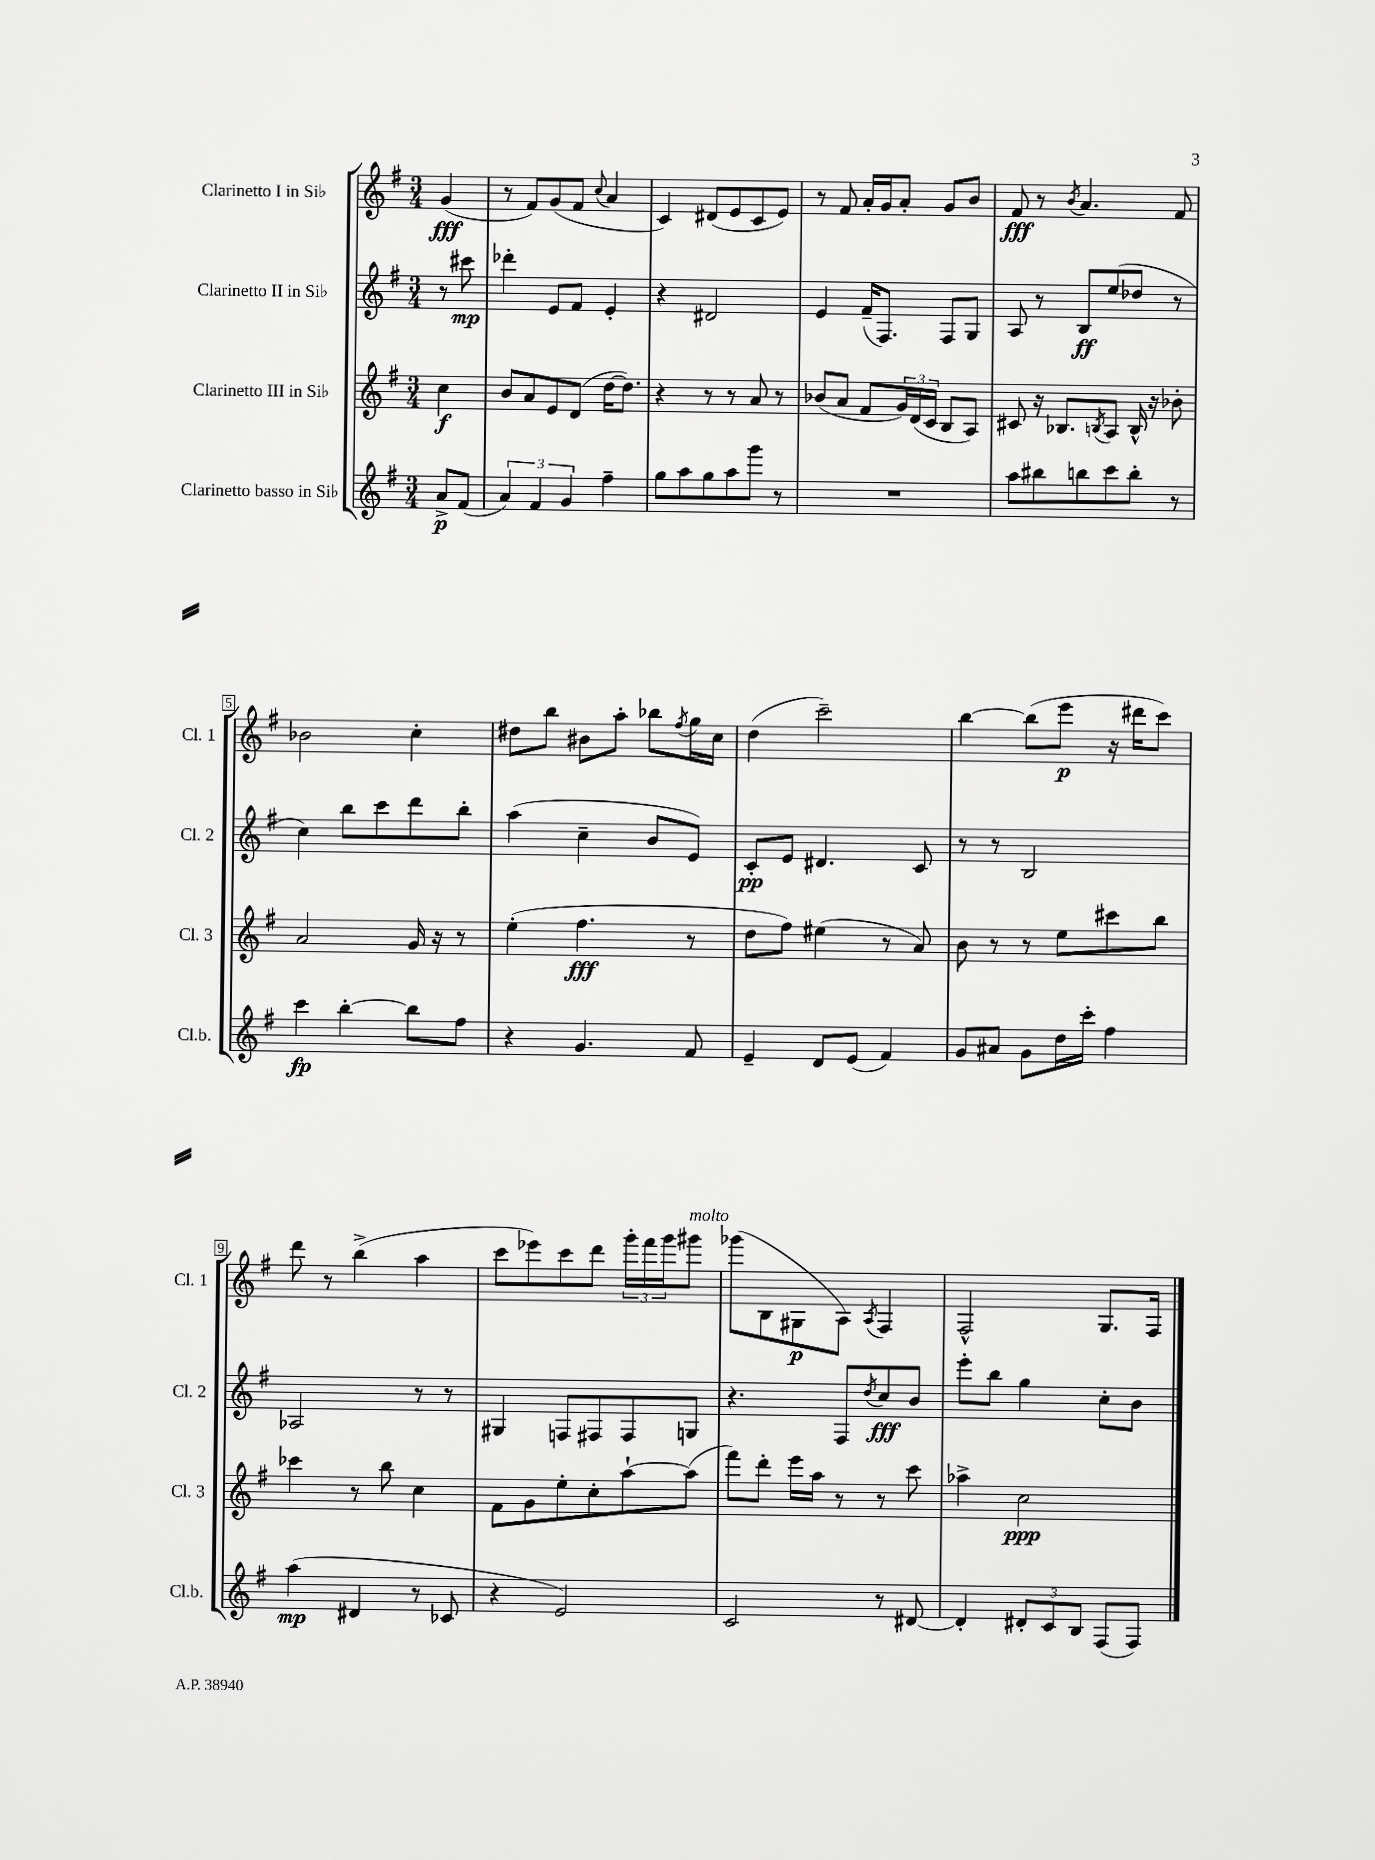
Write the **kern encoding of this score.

**kern	**kern	**kern	**kern
*staff4	*staff3	*staff2	*staff1
*clefG2	*clefG2	*clefG2	*clefG2
*k[f#]	*k[f#]	*k[f#]	*k[f#]
*M3/4	*M3/4	*M3/4	*M3/4
8a^/L	4cc\	8r	(4g/
(8f#/J	.	8ccc#\	.
=	=	=	=
6a/)	8b/L	4ddd-'\	8r
.	8a/	.	8f#/L)
6f#/	.	.	.
.	8e/	8e/L	(8g/
6g/	.	.	.
.	(8d/J	8f#/J	8f#/J
.	.	.	8qqcc/
4ff#~\	[16dd\LK	4e'/	4a/
.	8.dd\]J)	.	.
=	=	=	=
8gg\L	4r	4r	4c/)
8aa\	.	.	.
8gg\	8r	2d#/	(8d#/L
8aa\	8r	.	8e/
8ggg\J	8a/	.	8c/
8r	8r	.	8e/J)
=	=	=	=
2.r	(8b-/L	4e/	8r
.	8a/J	.	8f#/
.	8f#/L	(16f#~/LK	16a'/LL
.	.	8.F#/J)	16g/J
.	24g/L)	.	8a'/J
.	(24d/	.	.
.	24c/JJ	.	.
.	8B/L	8F#/L	8g/L
.	8A/J)	8G/J	8b/J
=	=	=	=
8aa\L	8c#/	8A/	8f#/
8bb#\	16r	8r	8r
.	8.B-/L	.	.
.	.	.	8qb/
8bb\	.	8B/L	4.a/
.	8qB/	.	.
8ccc\	8A/J	(8ee/	.
8bb'\J	16B^^/	8dd-/J	.
.	16r	.	.
8r	8b-'\	8r	8f#/
=	=	=	=
4ccc\	2a/	4cc\)	2b-\
[4bb'\	.	8bb\L	.
.	.	8ccc\	.
8bb\]L	16g/	8ddd\	4cc'\
.	16r	.	.
8ff#\J	8r	8bb'\J	.
=	=	=	=
4r	(4ee'\	(4aa\	8dd#\L
.	.	.	8bb\J
4.g/	4.ff#\	4cc~\	8b#\L
.	.	.	8aa'\J
.	.	8b/L	8bb-\L
.	.	.	8qff#/
8f#/	8r	8e/J)	16gg\L
.	.	.	16cc\JJ
=	=	=	=
4e~/	8dd\L	8c'/L	(4dd\
.	8ff#\J)	8e/J	.
8d/L	(4ee#\	4.d#/	2ccc~\)
(8e/J	.	.	.
4f#/)	8r	.	.
.	8a/)	8c/	.
=	=	=	=
8g/L	8b\	8r	[4bb\
8a#/J	8r	8r	.
8g\L	8r	2B/	(8bb\]L
16dd\L	8ee\L	.	8eee\J
16ccc'\JJ	.	.	.
4ff#\	8ccc#\	.	16r
.	.	.	16ddd#\LK
.	8bb\J	.	8ccc\J)
=	=	=	=
(4aa\	4ccc-\	2A-/	8ddd\
.	.	.	8r
4d#/	8r	.	(4bb^\
.	8bb\	.	.
8r	4cc\	8r	4aa\
8c-/	.	8r	.
=	=	=	=
4r	8f#\L	4G#/	8ccc\L
.	8g\	.	8eee-\)
2e/)	8ee'\	8F/L	8ccc\
.	8cc'\	8F#/	8ddd\J
.	[8aa`\	8F#/	24ggg'\LL
.	.	.	24fff#\
.	.	.	24ggg\J
.	(8aa\]J	8G/J	8ggg#\J
=	=	=	=
2c/	8fff#\L)	4.r	(8ggg-\L
.	8ddd'\J	.	8B\
.	16eee\LL	.	8G#\
.	16aa\JJ	.	.
.	8r	8F#/L	8A\J)
.	.	8qdd/	8qA/
8r	8r	8cc/	4F#/
[8d#/	8ccc\	8b/J	.
=	=	=	=
4d#'/]	4aa-^\	8eee'\L	2F#^^/
.	.	8bb\J	.
12d#'/L	2cc\	4gg\	.
12c/	.	.	.
12B/J	.	.	.
(8F#/L	.	8cc'\L	8.G/L
8F#/J)	.	8b\J	.
.	.	.	16F#/Jk
==	==	==	==
*-	*-	*-	*-
